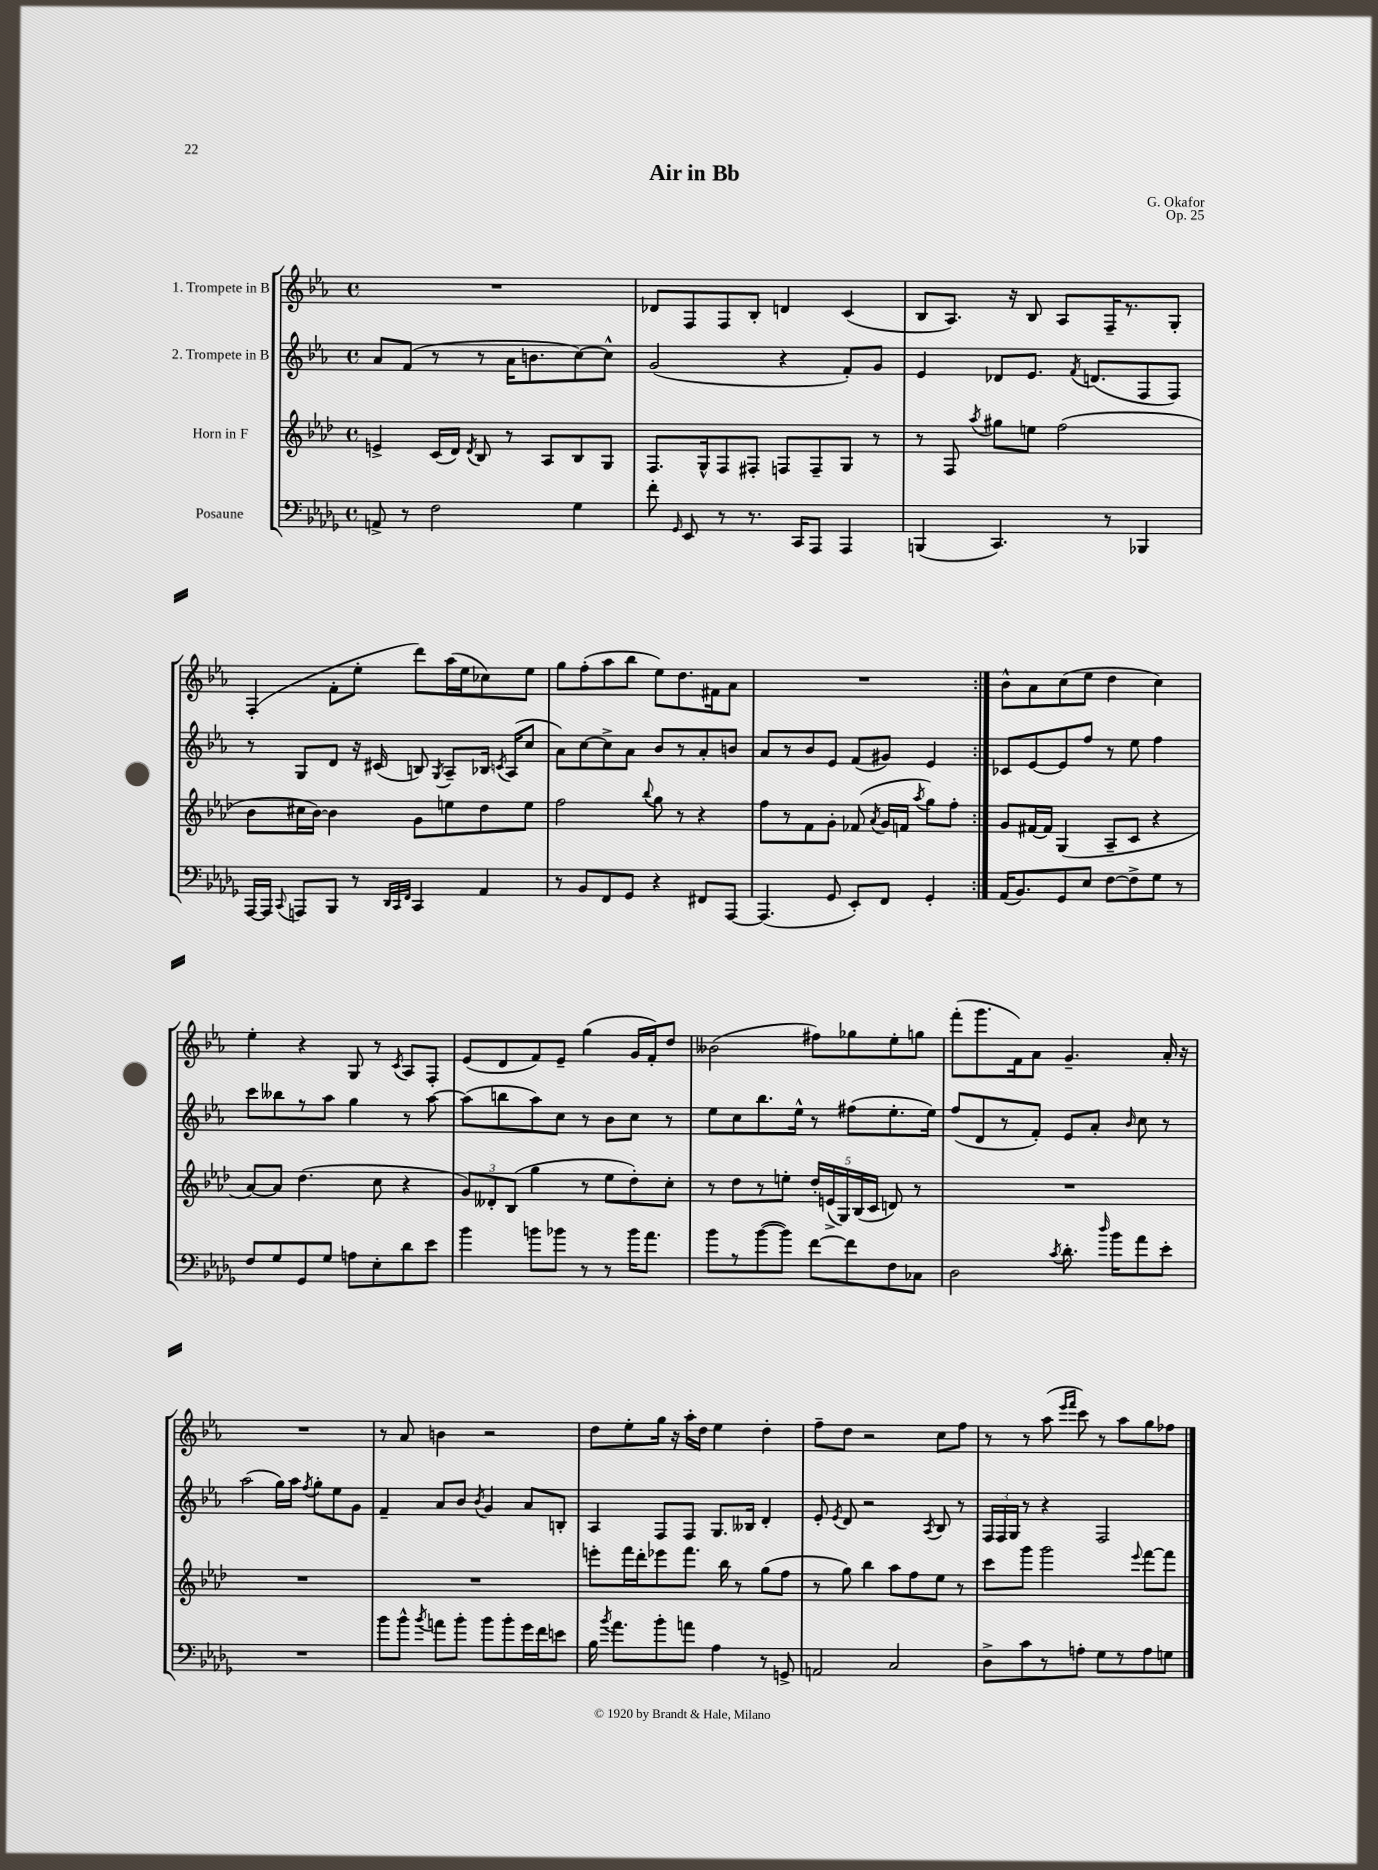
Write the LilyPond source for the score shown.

\header { title = "Air in Bb" composer = "G. Okafor" opus = "Op. 25" }
<<
\new StaffGroup <<
\new Staff = "s0" \with { instrumentName = "1. Trompete in B" } {
    \clef treble \key ees \major \defaultTimeSignature \time 4/4
    \autoBeamOff \repeat volta 2 { R1 |
    des'8[ f8 f8 bes8]-. d'4 c'4( |
    bes8[ aes8.]) r16 bes8 aes8[ f16-- r8. g8]-. |
    f4-.( f'8[-. ees''8]-. d'''8[) aes''16( ees''16 ces''8) ees''8] |
    g''8[ f''8-.( aes''8 bes''8] ees''8[) d''8. fis'16 aes'8] |
    R1 | }
    bes'8[-^ aes'8 c''8( ees''8] d''4 c''4) |
    ees''4-. r4 g8 r8 \acciaccatura { c'8 } aes8[ f8]-. |
    ees'8[( d'8 f'8) ees'8]-- g''4( g'16[ f'16-.) d''8] |
    beses'2( fis''8[) ges''8 ees''8-. g''8] |
    f'''8[-.( g'''8. f'16) aes'8] g'4.-- aes'16-. r16 |
    R1 |
    r8 aes'8 b'4 r2 |
    d''8[ ees''8-. g''16] r16 aes''16[-. d''16] ees''4 d''4-. |
    f''8[-- d''8] r2 c''8[ f''8] |
    r8 r8 aes''8( \grace { ees'''16[ f'''16] } c'''8) r8 aes''8[ g''8 fes''8] \bar "|." |
}
\new Staff = "s1" \with { instrumentName = "2. Trompete in B" } {
    \clef treble \key ees \major \defaultTimeSignature \time 4/4
    \autoBeamOff \repeat volta 2 { aes'8[ f'8]( r8 r8 aes'16[ b'8. c''8~) c''8]-^ |
    g'2( r4 f'8[-.) g'8] |
    ees'4 des'8[ ees'8.] \acciaccatura { f'8 } d'8.[( f8 f8]) |
    r8 g8[ d'8] r16 cis'16( b8) \acciaccatura { g8 } aes8[-- bes16] \acciaccatura { c'8 } aes16[( c''8] |
    aes'8[) c''8~ c''8-> aes'8] bes'8[ r8 aes'8-. b'8] |
    aes'8[ r8 bes'8 ees'8] f'8[( gis'8]) ees'4 | }
    ces'8[ ees'8~ ees'8 f''8] r8 ees''8 f''4 |
    c'''8[ beses''8 r8 aes''8] g''4 r8 aes''8~ |
    aes''8[( b''8 aes''8) c''8] r8 bes'8[ c''8] r8 |
    ees''8[ c''8 bes''8. ees''16]-^ r8 fis''8[( ees''8.-. ees''16]) |
    f''8[( d'8 r8 f'8]-.) ees'8[ aes'8]-. \grace { bes'16 } c''8 r8 |
    aes''2( g''16[) aes''16] \acciaccatura { f''8 } g''8[-. ees''8 g'8] |
    f'4-- aes'8[ bes'8] \acciaccatura { bes'8 } g'4 aes'8[ b8]-. |
    aes4 f8[ f8] g8.[ beses16] d'4-. |
    ees'8-. \acciaccatura { ees'8 } d'8 r2 \acciaccatura { aes8 } bes8 r8 |
    \tuplet 3/2 { f16[ f16 g16] } r8 r4 f2 \bar "|." |
}
\new Staff = "s2" \with { instrumentName = "Horn in F" } {
    \clef treble \key aes \major \defaultTimeSignature \time 4/4
    \autoBeamOff \repeat volta 2 { e'4-> c'16[( des'16]) \acciaccatura { des'8 } bes8 r8 aes8[ bes8 g8] |
    f8.[ g16-^ f8 fis8]-. f8[ f8-- g8] r8 |
    r8 f8 \acciaccatura { aes''8 } gis''8[ e''8] f''2( |
    bes'8[ cis''16 bes'16]~) bes'4 g'8[ e''8 des''8 e''8] |
    f''2 \appoggiatura { bes''8 } g''8 r8 r4 |
    f''8[ r8 f'8 g'8]-. fes'8( \acciaccatura { aes'8 } g'16[ f'16] \acciaccatura { aes''8 } g''8[) f''8]-. | }
    g'8[ fis'16~ fis'16] g4( aes8[-- c'8] r4 |
    aes'8[~) aes'8] des''4.( c''8 r4 |
    \tuplet 3/2 { g'8[) deses'8-. bes8]( } g''4 r8 ees''8[ des''8-.) c''8]-. |
    r8 des''8[ r8 e''8]-. \tuplet 5/4 { des''16[-. e'16->( g16) bes16( c'16] } d'8) r8 |
    R1 |
    R1 |
    R1 |
    e'''8[-. f'''16 des'''16-. ees'''8 f'''8.] bes''16 r8 g''8[( f''8] |
    r8 g''8) bes''4 aes''8[ f''8 ees''8] r8 |
    c'''8[ g'''8] g'''2 \appoggiatura { ees'''8 } f'''8[~ f'''8] \bar "|." |
}
\new Staff = "s3" \with { instrumentName = "Posaune" } {
    \clef bass \key des \major \defaultTimeSignature \time 4/4
    \autoBeamOff \repeat volta 2 { a,8-> r8 f2 ges4 |
    f'8-. \grace { ges,16 } ees,8 r8 r8. c,16[ aes,,8] aes,,4 |
    b,,4( c,4.) r8 bes,,4 |
    aes,,16[~ aes,,16] \appoggiatura { c,8 } a,,8[ bes,,8] r8 \grace { des,32[ c,32 f,32] } c,4 aes,4 |
    r8 bes,8[ f,8 ges,8] r4 fis,8[ aes,,8]~ |
    aes,,4.( ges,8 ees,8[-.) f,8] ges,4-. | }
    aes,16[( bes,8.) ges,8 ees8] f8[~ f8-> ges8] r8 |
    f8[ ges8 ges,8 ges8] a8[ ees8-. des'8 ees'8] |
    bes'4 b'8[ bes'8] r8 r8 bes'16[ aes'8.] |
    bes'8[ r8 bes'8~( bes'8]) f'8[~ f'8 f8 ces8] |
    des2 \acciaccatura { c'8 } des'8.-. \grace { des''16 } bes'16[ aes'8 ees'8]-. |
    R1 |
    bes'8[ bes'8]-^ \acciaccatura { bes'8 } a'8[ bes'8]-. bes'8[ bes'8-. ges'16 f'16 e'8] |
    bes16 \acciaccatura { bes'8 } aes'8.[ bes'8-. a'8] aes4 r8 g,8-> |
    a,2 c2 |
    des8[-> c'8 r8 a8]-. ges8[ r8 a8 g8] \bar "|." |
}
>>
>>
\layout { \context { \Score \remove "Bar_number_engraver" } }
